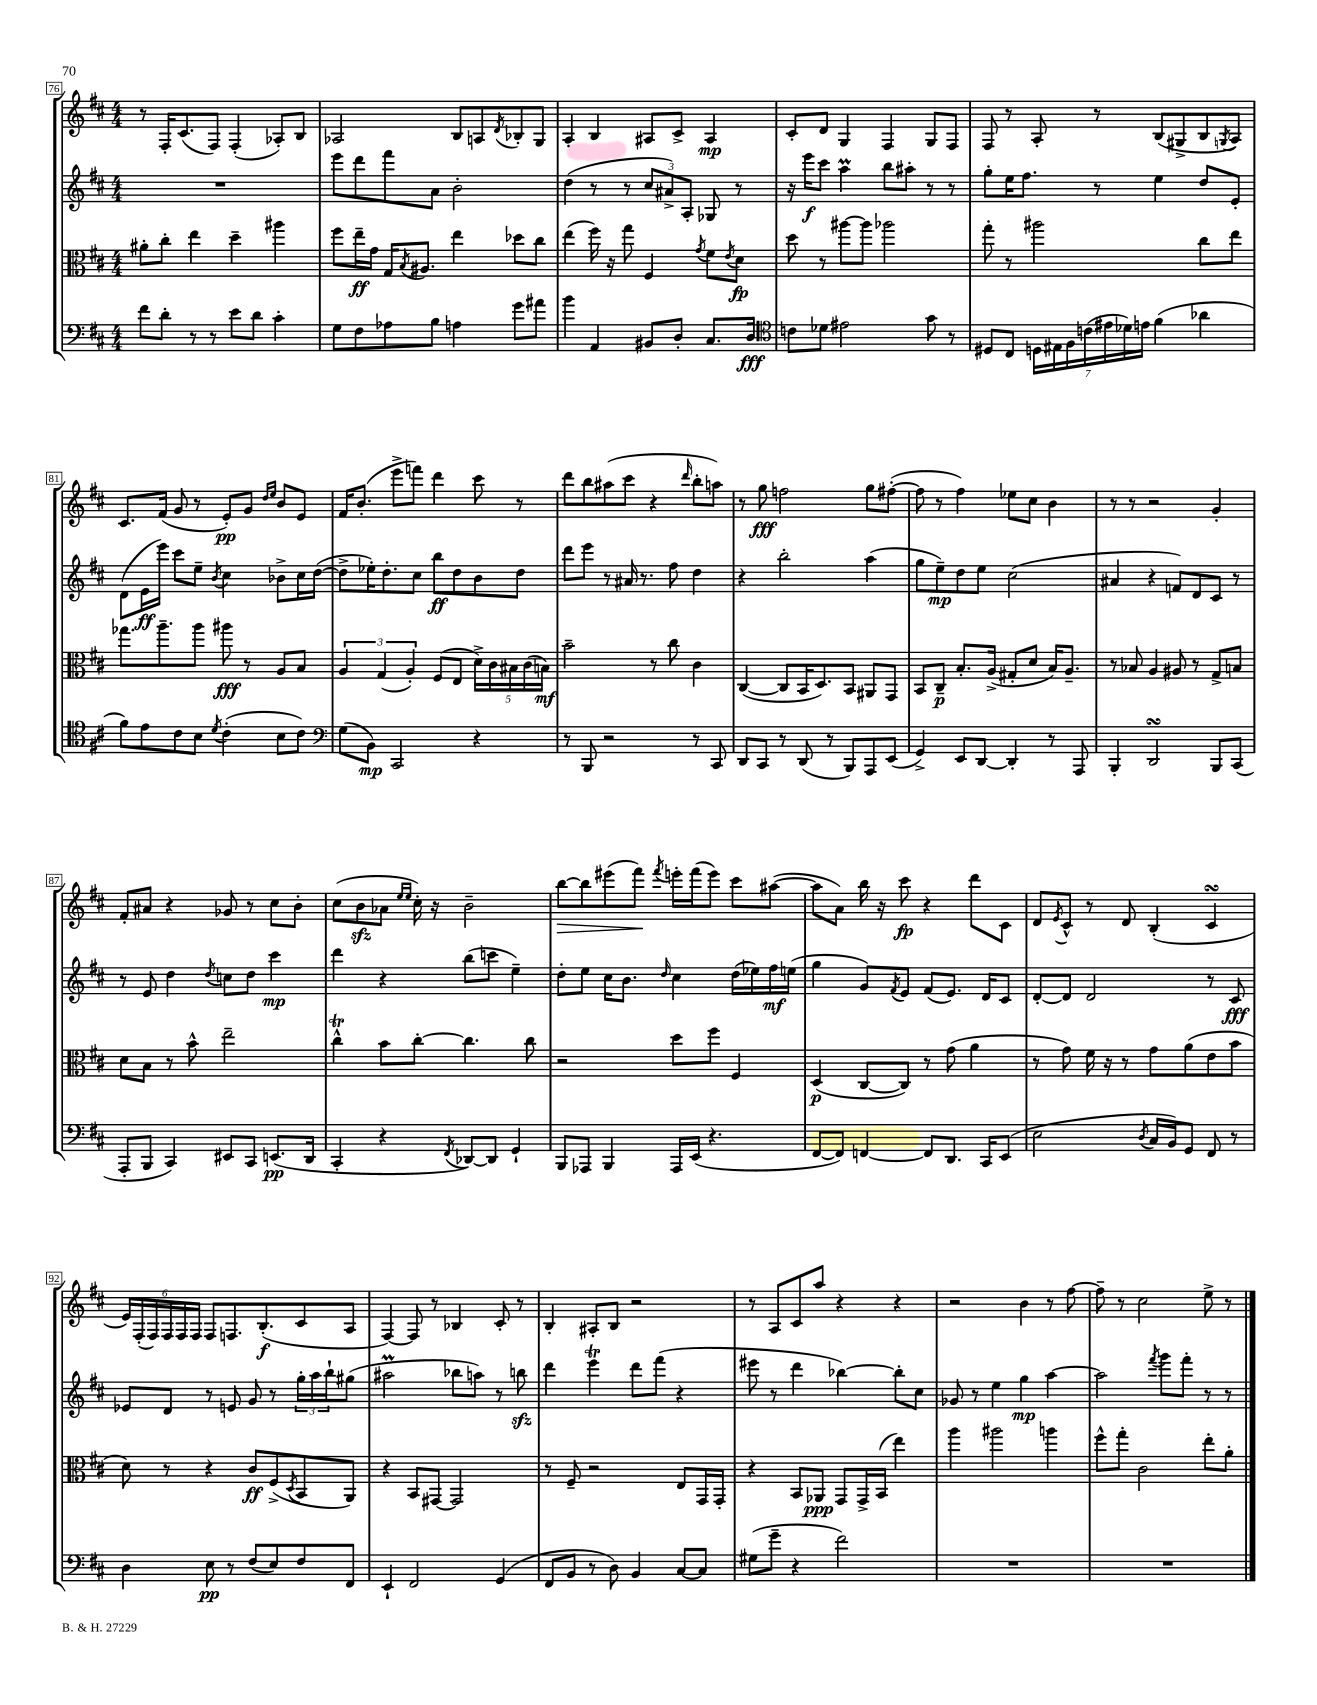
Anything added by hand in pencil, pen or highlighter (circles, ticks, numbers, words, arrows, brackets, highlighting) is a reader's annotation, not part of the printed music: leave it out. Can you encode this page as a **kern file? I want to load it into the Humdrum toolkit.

**kern	**kern	**kern	**kern
*staff4	*staff3	*staff2	*staff1
*clefF4	*clefC3	*clefG2	*clefG2
*k[f#c#]	*k[f#c#]	*k[f#c#]	*k[f#c#]
*M4/4	*M4/4	*M4/4	*M4/4
8f#\L	8a#'\L	1r	8r
8d'\J	8cc#'\J	.	16F#'/LK
.	.	.	(8.c#/
8r	4ee\	.	.
8r	.	.	8F#/J)
8e\L	4dd~\	.	(4F#'/
8d\J	.	.	.
4c#'\	4aa#\	.	8A-'/L)
.	.	.	8B/J
=	=	=	=
8G\L	8ff#\L	8eee\L	2A-/
8F#\	16ee~\L	8ddd\	.
.	16g\JJ	.	.
8A-\	16G/LK	8fff#\	.
.	8qB/	.	.
.	8.A#/J	.	.
8B\J	.	8a\J	.
4A\	4ee\	2b'\	8B/L
.	.	.	8A/
.	.	.	8qd/
8g\L	8dd-\L	.	8B-'/
8a#\J	8cc#\J	.	8G/J
=	=	=	=
4b\	(4ee\	(4dd\	4A'/
4AA/	16ff#\)	8r	4B/
.	16r	.	.
.	8gg\	8r	.
8BB#/L	4F#/	12cc#/L	8A#/L
.	.	12a#^/)	.
8D'/J	.	.	8c#^/J
.	.	12A'/J	.
.	8qg/	.	.
8.C#/L	8f#\L	8G-/	4A#/
.	8qe/	.	.
.	8d\J	8r	.
16D/Jk	.	.	.
=	=	=	=
*clefC4	*	*	*
8c\L	8dd\	16r	8c#'/L
.	.	16eee\LK	.
8d-\J	8r	8ccc#\J	8d/J
2e#\	[8aa#\L	4aa\	4G/
.	8aa#\]J	.	.
.	2aa-\	8bb\L	4F#/
.	.	8aa#'\J	.
8g\	.	8r	8G/L
8r	.	8r	8F#/J
=	=	=	=
8D#/L	8gg'\	8gg'\L	8F#/
8C#/J	8r	16ee\K	8r
.	.	8.ff#\J	.
28D\LL	2aa#\	.	8A'/
28E#\	.	.	.
28F#\	.	.	.
(28c\	.	.	.
.	.	8r	8r
28e#\	.	.	.
28d-\)	.	.	.
28e\JJ	.	.	.
(4f#\	.	4ee\	(8B/L
.	.	.	8G#^/
4a-\	8cc#\L	8dd/L	8B/
.	.	.	8qG/
.	8ee\J	8e'/J	8A/J)
=	=	=	=
8f#\L)	8.gg-\L	(8d\L	8.c#/L
8e\	.	16e\L	.
.	8.aa~\	16eee\JJ)	(16f#/Jk
8c#\	.	8ccc#\L	8g/
8B\J	8aa\J	8ee~\J	8r
8qd/	.	8qb/	.
(4c#'\	8aa#\	4cc#\	8e'/L)
.	8r	.	8g/J
.	.	.	16qqdd/LL
.	.	.	16qqee/JJ
8B\L	8A/L	8b-^\L	8b/L
8c#\J)	8B/J	16cc#\L	8e/J
.	.	([16dd\JJ	.
=	=	=	=
*clefF4	*	*	*
(8G\L	6A/	8dd^\]L	16f#/LK
.	.	.	(8.b'/J
8BB\J)	.	16ee-'\K)	.
.	(6G/	.	.
.	.	8.dd'\	.
2CC#/	.	.	8eee^\L
.	6A'/)	.	.
.	.	8cc#\J	8fff\J)
.	(8F#/L	8bb\L	4ddd\
.	8E/J	8dd\	.
4r	20d^\LL)	8b\	8ccc#\
.	20c#\	.	.
.	20B#\	.	.
.	.	8dd\J	8r
.	(20c#\	.	.
.	20B\JJ)	.	.
=	=	=	=
8r	2b~\	8ddd\L	8ddd\L
8BBB/	.	8eee\J	8bb\
2r	.	8r	(8aa#\
.	.	16a#/	8ccc#\J
.	.	8.r	.
.	8r	.	4r
.	8cc#\	8ff#\	.
.	.	.	16qqddd/
8r	4c#\	4dd\	8bb'\L
8CC#/	.	.	8aa\J)
=	=	=	=
8DD/L	([4C#/	4r	8r
8CC#/J	.	.	8gg\
8r	8C#/]L	2bb'\	2ff\
(8DD/	16BB/K	.	.
.	8.D/)	.	.
8r	.	.	.
8BBB/L)	8BB/J	.	.
8AAA/	8AA#/L	(4aa\	8gg\L
(8EE/J	8GG/J	.	([8ff#'\J
=	=	=	=
4GG^/)	8BB/L	8gg\L	8ff#\]
.	8C#~/J	8ee~\)	8r
8EE/L	8.B'/L	8dd\	4ff#\)
[8DD/J	.	8ee\J	.
.	(16A^/Jk	.	.
4DD'/]	8G#'/L	(2cc#\	8ee-\L
.	8d/J	.	8cc#\J
8r	16B/LK)	.	4b\
.	8.A~/J	.	.
8AAA/	.	.	.
=	=	=	=
4BBB'/	8r	4a#/	8r
.	8B-/	.	8r
2DD/	4A/	4r	2r
.	8A#/	8f/L)	.
.	8r	8d/	.
8BBB/L	8G^/L	8c#/J	4g'/
(8CC#/J	8B/J	8r	.
=	=	=	=
8AAA'/L	8d\L	8r	8f#'/L
8BBB/J	8B\J	8e/	8a#/J
4CC#/)	8r	4dd\	4r
.	8b^^\	.	.
.	.	8qdd/	.
8EE#/L	2ee~\	8cc\L	8g-/
8CC#/J	.	8dd\J	8r
(8.EE/L	.	4ccc#\	8cc#\L
.	.	.	8b'\J
16DD/Jk	.	.	.
=	=	=	=
4CC#'/	4cc#^^\	4ddd\	(8cc#\L
.	.	.	8b\
4r	8b\L	4r	8a-\J
.	.	.	16qqee/LL
.	.	.	16qqee/JJ
.	[8cc#'\J	.	16cc#'\)
.	.	.	16r
8qFF#/	.	.	.
[8DD-/L)	4.cc#\]	(8bb\L	2b~\
8DD-/]J	.	8ccc\J	.
4GG`/	.	4ee~\)	.
.	8cc#\	.	.
=	=	=	=
8BBB/L	2r	8dd'\L	[8bb\L
8AAA-/J	.	8ee\J	8bb\]
4BBB/	.	16cc#\LK	(8eee#\
.	.	8.b\J	.
.	.	.	8fff#\J)
.	.	16qqdd/	8qfff#/
16AAA-/LL	8dd\L	4cc#\	16eee'\LL
(16EE/JJ	.	.	(16fff#\J
4.r	8ff#\J	.	8eee\J)
.	4F#/	(16dd\LL	8ccc#\L
.	.	16ee-\)	.
.	.	16ff#\	([8aa#\J
.	.	(16ee\JJ	.
=	=	=	=
[8FF#/L	(4D/	4gg\	8aa#\]L
8FF#/]J)	.	.	8a\J)
[4FF/	[8C#/L	8g/L)	16bb\
.	.	.	16r
.	.	8qf#/	.
.	8C#/]J)	8e/J	8ccc#\
8FF/]L	8r	(8f#/L	4r
8.DD/J	(8g\	8.e/J)	.
.	4a\	.	8ddd\L
16CC#/LK	.	16d/LK	.
(8EE/J	.	8c#/J	8c#\J
=	=	=	=
2E\	8r	[8d'/L	8d/L
.	.	.	8qe/
.	8g\)	8d/]J	8c#^^/J
.	16f#\	2d/	8r
.	16r	.	.
.	8r	.	8d/
8qD/	.	.	.
16C#/LL	8g\L	.	(4B'/
16BB/J)	.	.	.
8GG/J	(8a\	.	.
8FF#/	8e\	8r	4c#/
8r	8b\J	8c#/	.
=	=	=	=
4D\	8d\)	8e-/L	24e/LL)
.	.	.	(24F#'/
.	.	.	24F#/)
.	8r	8d/J	24F#/
.	.	.	24F#/
.	.	.	24F#/JJ
8E\	4r	8r	8F#/L
8r	.	8e/	8.F/
(8F#/L	8c#/L	8g/	.
.	.	.	(8.B'/
8E/)	(8F#^/	8r	.
.	8qD/	.	.
8F#/	8BB/	24gg'\LL	8c#/
.	.	24aa\	.
.	.	24bb`\J	.
8FF#/J	8AA/J)	(8gg#\J	8A/J
=	=	=	=
4EE`/	4r	2aa#\	[4F#/)
2FF#/	8BB/L	.	8F#/]
.	[8GG#/J	.	8r
.	2GG#/]	8bb-\L	4B-/
.	.	8aa\J)	.
(4GG/	.	8r	8c#'/
.	.	8bb\	8r
=	=	=	=
8FF#/L	8r	4ddd\	4B'/
8BB/J	8F#~/	.	.
8r	2r	4eee\	8A#'/L
8D\)	.	.	8B/J
4BB/	.	8ddd\L	2r
.	.	(8fff#\J	.
[8C#/L	8E/L	4r	.
8C#/]J	16GG/L	.	.
.	16GG'/JJ	.	.
=	=	=	=
(8G#\L	4r	8eee#\	8r
8g~\J	.	8r	8A/L
4r	8BB/L	4ddd\	8c#/
.	8AA-/J	.	8aa/J
2f#\)	8GG/L	[4bb-\)	4r
.	16GG^/L	.	.
.	(16BB/JJ	.	.
.	4ee\)	8bb-'\]L	4r
.	.	8cc#\J	.
=	=	=	=
1r	4aa\	8g-/	2r
.	.	8r	.
.	2aa#\	4ee\	.
.	.	4gg\	4b\
.	4aa\	[4aa\	8r
.	.	.	[8ff#\
=	=	=	=
1r	8ff#^^\L	2aa\]	8ff#~\]
.	8gg'\J	.	8r
.	2c#\	.	2cc#\
.	.	8qfff#/	.
.	.	8ggg\L	.
.	.	8fff#'\J	.
.	8ee'\L	8r	8ee^\
.	8a'\J	8r	8r
==	==	==	==
*-	*-	*-	*-
